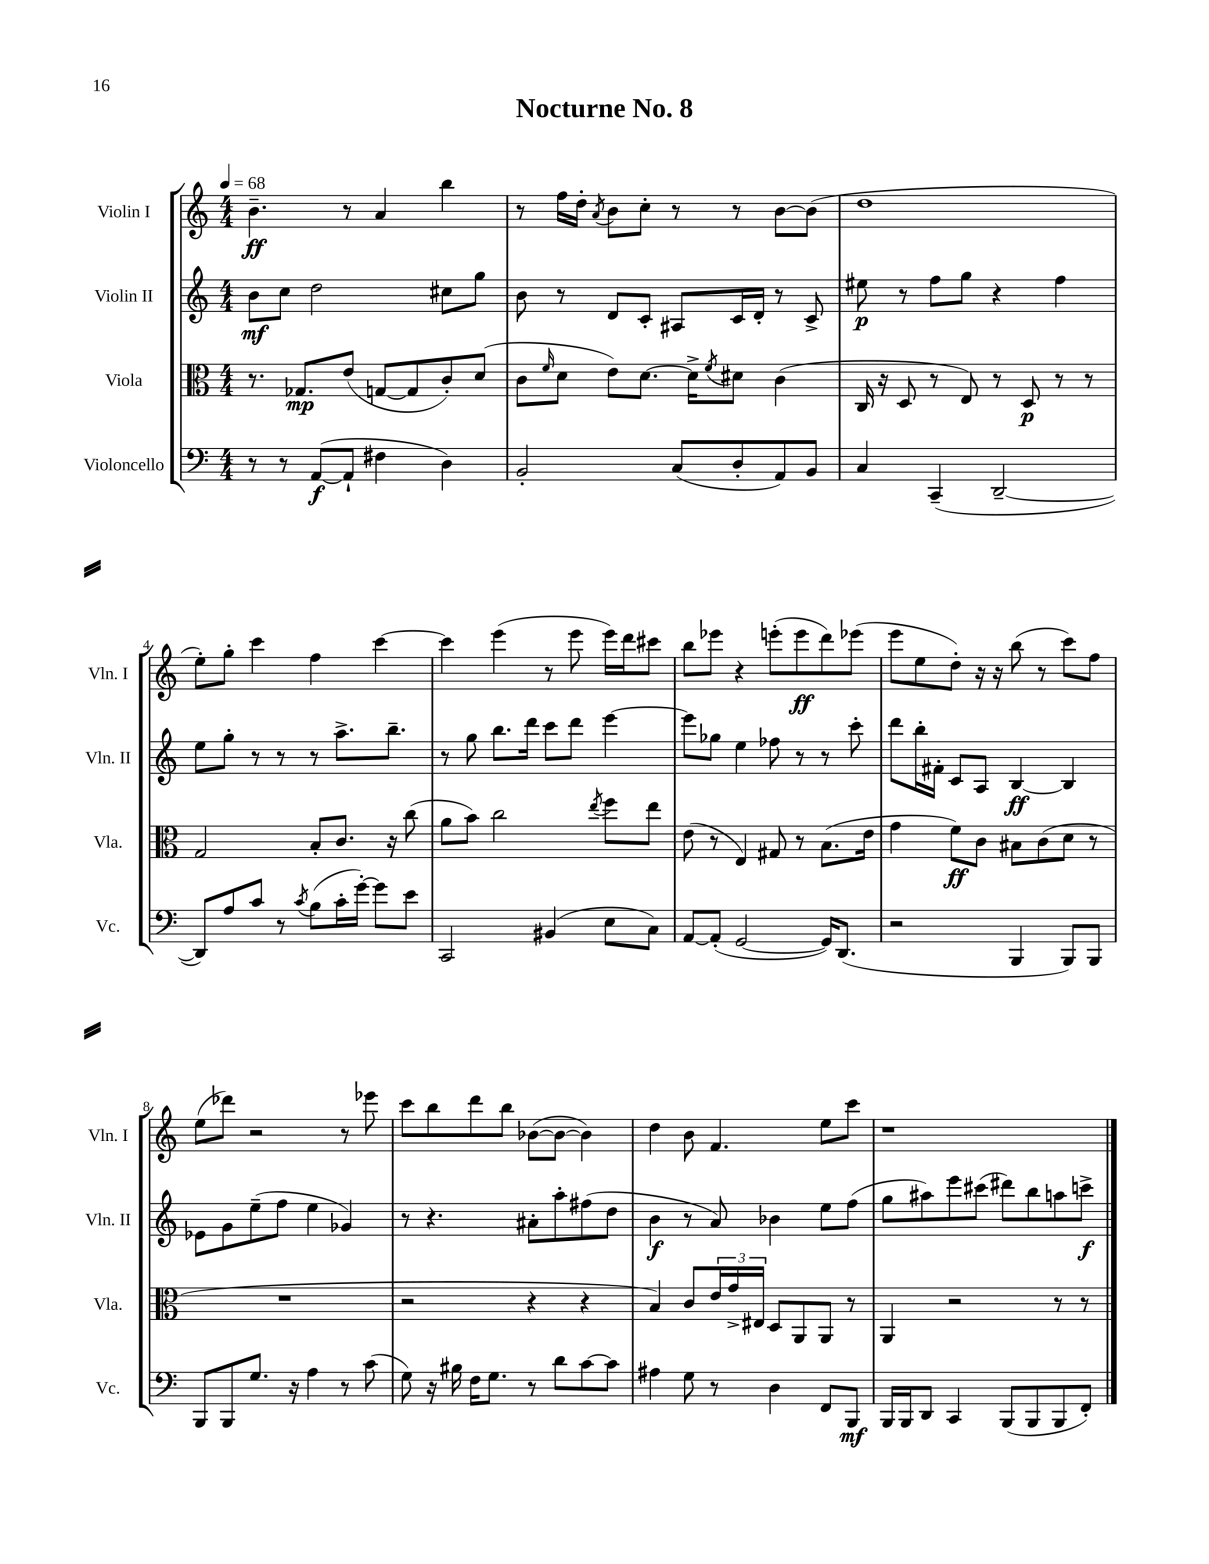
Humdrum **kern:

**kern	**kern	**kern	**kern
*staff4	*staff3	*staff2	*staff1
*clefF4	*clefC3	*clefG2	*clefG2
*k[]	*k[]	*k[]	*k[]
*M4/4	*M4/4	*M4/4	*M4/4
*MM68	*MM68	*MM68	*MM68
8r	8.r	8b\L	4.b~\
8r	.	8cc\J	.
.	8.G-/L	.	.
([8AA/L	.	2dd\	.
8AA`/]J	(8e/J	.	8r
4F#\	[8G/L	.	4a/
.	8G/]	.	.
4D\)	8c'/)	8cc#\L	4bb\
.	(8d/J	8gg\J	.
=	=	=	=
2BB'/	8c\L	8b\	8r
.	16qqf/	.	.
.	8d\J	8r	16ff\LL
.	.	.	16dd'\JJ
.	.	.	8qa/
.	8e\L)	8d/L	8b\L
.	[8.d\J	8c'/J	8cc'\J
(8C/L	.	8A#/L	8r
.	16d^\]LK	.	.
.	8qf/	.	.
8D'/	8d#\J	16c/L	8r
.	.	16d'/JJ	.
8AA/)	(4c\	8r	[8b\L
8BB/J	.	8c^/	(8b\]J
=	=	=	=
4C/	16C/	8ee#\	1dd
.	16r	.	.
.	8D/	8r	.
(4CC~/	8r	8ff\L	.
.	8E/)	8gg\J	.
[2DD~/	8r	4r	.
.	8D/	.	.
.	8r	4ff\	.
.	8r	.	.
=	=	=	=
8DD/]L)	2G/	8ee\L	8ee'\L)
8A/	.	8gg'\J	8gg'\J
8c/J	.	8r	4ccc\
8r	.	8r	.
8qc/	.	.	.
(8B\L	8B'/L	8r	4ff\
16c'\L	8.c/J	8.aa^\L	.
[16g'\JJ)	.	.	.
8g\]L	.	.	[4ccc\
.	16r	8.bb~\J	.
8e\J	(8cc\	.	.
=	=	=	=
2CC/	8a\L	8r	4ccc\]
.	8b\J)	8gg\	.
.	2cc\	8.bb\L	(4eee\
.	.	16ddd\Jk	.
(4BB#/	.	8ccc\L	8r
.	.	8ddd\J	8eee\
.	8qee/	.	.
8E\L	8ff\L	[4eee\	16eee\LL)
.	.	.	16ddd\J
8C\J)	8ee\J	.	8ccc#\J
=	=	=	=
[8AA/L	(8e\	8eee\]L	8bb\L
(8AA'/]J	8r	8gg-\J	8eee-\J
[2GG/	4E/)	4ee\	4r
.	8G#/	8ff-\	(8eee'\L
.	8r	8r	8eee\
16GG/]LK)	(8.B\L	8r	8ddd\)
(8.DD/J	.	.	.
.	.	8ccc'\	(8eee-\J
.	16e\Jk	.	.
=	=	=	=
2r	4g\	8ddd\L	8eee\L
.	.	16bb'\L	8ee\
.	.	16f#'\JJ	.
.	8f\L)	8c/L	8dd'\J)
.	8c\J	8A/J	16r
.	.	.	16r
4BBB/	8B#\L	[4B/	(8bb\
.	(8c\	.	8r
8BBB/L)	8d\J	4B/]	8ccc\L)
8BBB/J	8r	.	8ff\J
=	=	=	=
8BBB/L	1r	8e-\L	(8ee\L
8BBB/	.	8g\	8ddd-\J)
8.G/J	.	(8ee~\	2r
.	.	8ff\J	.
16r	.	.	.
4A\	.	4ee\	.
8r	.	4g-/)	8r
(8c\	.	.	8eee-\
=	=	=	=
8G\)	2r	8r	8ccc\L
16r	.	4.r	8bb\
16B#\	.	.	.
16F\LK	.	.	8ddd\
8.G\J	.	.	.
.	.	.	8bb\J
8r	4r	8a#'\L	([8b-\L
8d\L	.	8aa'\	8b-\_J
[8c\	4r	(8ff#\	4b-\])
8c\]J	.	8dd\J	.
=	=	=	=
4A#\	4B/)	4b\	4dd\
8G\	8c/L	8r	8b\
8r	24e/L	8a/)	4.f/
.	24g^/	.	.
.	24E#/JJ	.	.
4D\	8D/L	4b-\	.
.	8AA/	.	.
8FF/L	8AA/J	8ee\L	8ee\L
8BBB/J	8r	(8ff\J	8ccc\J
=	=	=	=
16BBB/LL	4AA/	8gg\L	1r
16BBB/J	.	.	.
8DD/J	.	8aa#\)	.
4CC/	2r	8eee\	.
.	.	(8ccc#\J	.
(8BBB/L	.	8ddd#\L)	.
8BBB/	.	8bb\	.
8BBB/	8r	8aa\	.
8FF'/J)	8r	8ccc^\J	.
==	==	==	==
*-	*-	*-	*-
